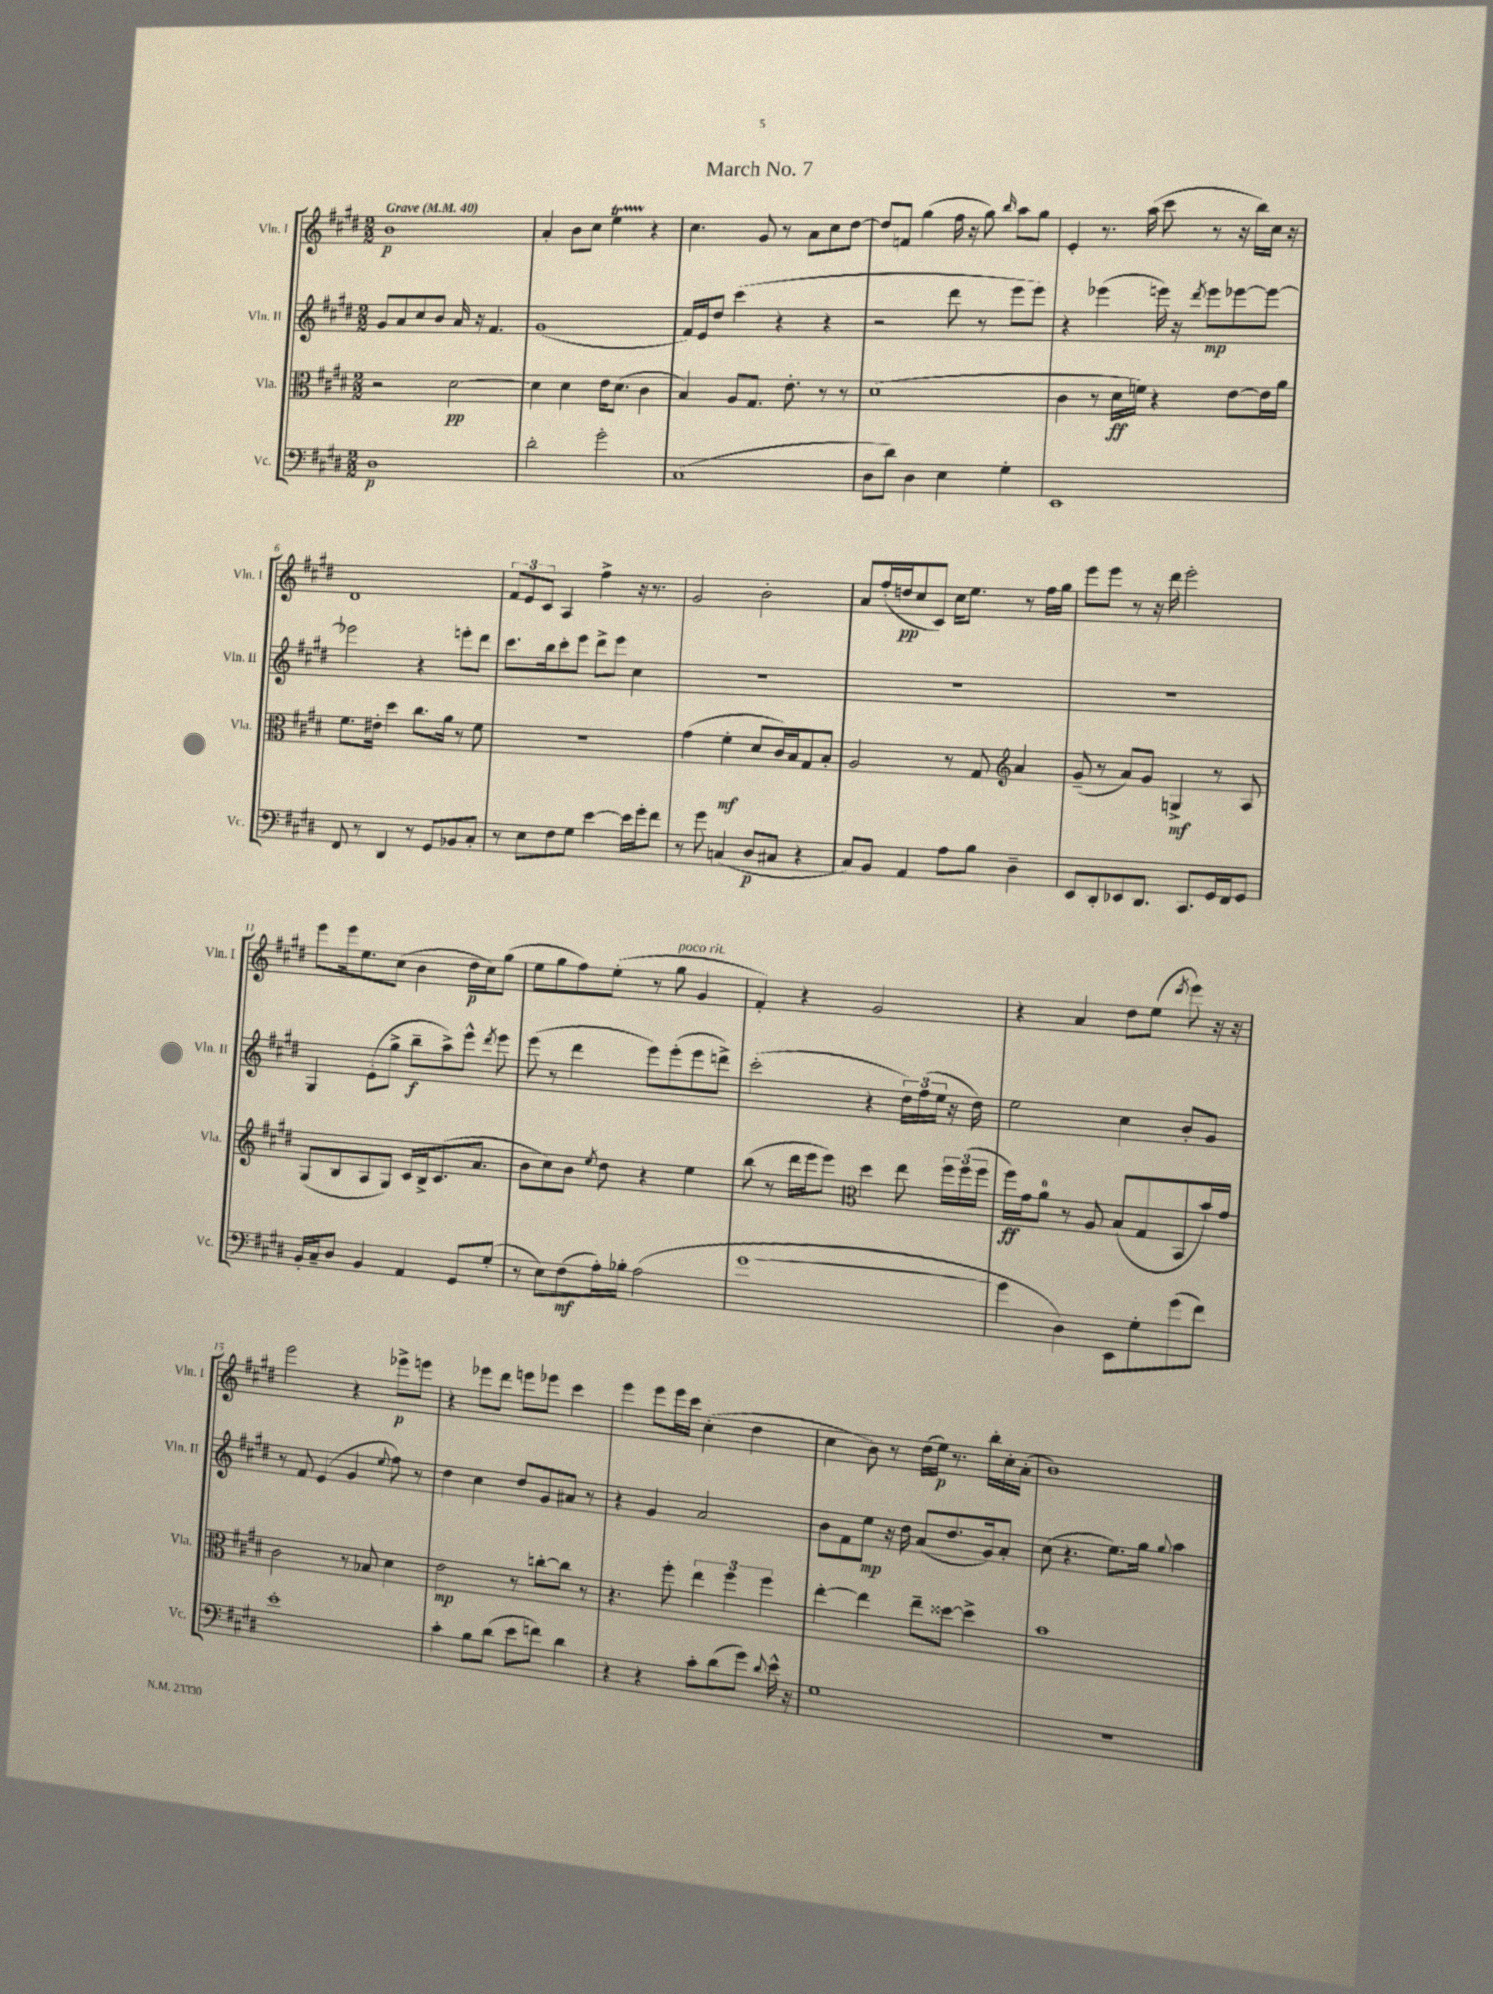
\header { title = "March No. 7" }
<<
\new StaffGroup <<
\new Staff = "s0" \with { instrumentName = "Vln. I" shortInstrumentName = "Vln. I" } {
    \clef treble \key e \major \numericTimeSignature \time 2/2 \tempo "Grave" 4 = 40
    \autoBeamOff b'1\p |
    a'4-. b'8[ cis''8] e''4\startTrillSpan r4\stopTrillSpan |
    cis''4. gis'8 r8 a'8[ cis''8 dis''8]~ |
    dis''8[ f'8] gis''4( fis''16 r16 gis''8) \grace { b''16 } a''8[ gis''8] |
    e'4-. r8. a''16( cis'''8 r8 r16 b''16[) cis''16] r16 |
    dis'1 |
    \tuplet 3/2 { fis'8[ e'8 cis'8] } a4 fis''4-> r16 r8. |
    gis'2 b'2-. |
    a'8[ fis''16-.( d''16\pp cis''8 cis'8]) cis''16[ e''8.] r8 fis''16[ gis''16] |
    e'''8[ e'''8] r8 r16 dis'''16 e'''2-. |
    e'''8[ e'''16 e''8. cis''8]( b'4 dis''16[\p cis''16) gis''8]( |
    e''8[ gis''8 fis''8) e''8]-.( r8 gis''8^\markup { \italic "poco rit." } gis'4 |
    fis'4-.) r4 gis'2 |
    r4 a'4 dis''8[ e''8]( \acciaccatura { dis'''8 } e'''8) r16 r16 |
    e'''2 r4 ees'''8[->\p e'''8] |
    r4 ees'''8[ dis'''8] e'''8[ ees'''8] cis'''4 |
    e'''4 e'''8[ e'''16 cis'''16] cis''4-.( dis''4 |
    cis''4 b'8) r8 dis''16[( e''16]\p) r8. b''16[-. cis''16-. a'16]-.( |
    b'1) \bar "|." |
}
\new Staff = "s1" \with { instrumentName = "Vln. II" shortInstrumentName = "Vln. II" } {
    \clef treble \key e \major \numericTimeSignature \time 2/2
    \autoBeamOff gis'8[ a'8 cis''8 b'8] a'16 r16 fis'4. |
    gis'1( |
    fis'16[) e'16 dis''8] cis'''4( r4 r4 |
    r2 dis'''8 r8 e'''8[ e'''8]) |
    r4 ees'''4( e'''16) r16 \acciaccatura { dis'''8 } e'''8[\mp ees'''8~ ees'''8]~ |
    ees'''2 r4 e'''8[-. dis'''8] |
    cis'''8.[ b''16 cis'''8-. e'''8] dis'''8[-> e'''8] cis''4 |
    R1 |
    R1 |
    R1 |
    gis4 e'8[-.( gis''8]-> b''8[--\f a''8->) e'''8]-^ \acciaccatura { dis'''8 } e'''8 |
    e'''8( r8 dis'''4 e'''8[) e'''8-.( e'''8 d'''8]->) |
    cis'''2-.( r4 \tuplet 3/2 { dis''16[) fis''16( e''16] } r16 dis''16) |
    e''2 cis''4 b'8[-. gis'8] |
    r8 fis'8 e'4( gis'4 \appoggiatura { e''8 } fis''8) r8 |
    dis''4 cis''4 dis''8[ gis'8 ais'8] r8 |
    r4 gis'4 a'2 |
    b'8[ fis'8 e''8]\mp r16 dis''16 a'8[( dis''8. gis'16) a'8]-. |
    cis''8( r4. e''8.[) gis''16] \appoggiatura { gis''8 } a''4 \bar "|." |
}
\new Staff = "s2" \with { instrumentName = "Vla." shortInstrumentName = "Vla." } {
    \clef alto \key e \major \numericTimeSignature \time 2/2
    \autoBeamOff r2 dis'2~\pp |
    dis'4 dis'4 e'16[ dis'8.]( cis'4 |
    b4) a8[ gis8.] e'8.-. r8 r8 |
    dis'1( |
    cis'4 r8 dis'16[\ff f'16]) r4 e'8[~ e'16 a'16] |
    fis'8.[ eis'16]-. dis''4 cis''8.[ a'16] r8 fis'8 |
    R1 |
    gis'4( fis'4-.\mf dis'8[ cis'16) b16 gis8 b8]-. |
    a2 r8 gis8 \clef treble a'4 |
    gis'8--( r8 a'8[) gis'8] g4->\mf r8 a8 |
    gis8[( b8 a8 gis8]) cis'16[ b16-> cis'8.( a'8.] |
    b'8[ cis''8) b'8] \acciaccatura { e''8 } dis''8 r4 e''4 |
    b''8( r8 dis'''16[ e'''16 e'''8]) \clef alto dis''4 e''8 \tuplet 3/2 { fis''16[ fis''16( fis''16] } |
    fis''16[\ff) gis'16 a'8]-0 r8 a8 b8[( gis8 b,8 b'16) gis'16] |
    cis'2 r8 bes8 dis'4 |
    e'2\mp r8 c''8[~-. c''8] r8 |
    r4. fis''8-. \tuplet 3/2 { e''4 fis''4 fis''4 } |
    e''4~-. e''4 e''8[-- disis''8]~ disis''4-> |
    b'1 \bar "|." |
}
\new Staff = "s3" \with { instrumentName = "Vc." shortInstrumentName = "Vc." } {
    \clef bass \key e \major \numericTimeSignature \time 2/2
    \autoBeamOff dis1\p |
    dis'2-. gis'2-. |
    cis1( |
    dis8[ dis'8]) dis4 e4 gis4-. |
    e,1 |
    fis,8 r8 dis,4 r8 gis,8[ bes,8 cis8]-. |
    r8 e8[ fis8 gis8] e'4~ e'16[ gis'16-. fis'8] |
    r8 gis'8 c4( dis8[\p cis8] r4 |
    cis8[) b,8] a,4 a8[ b8] dis4-- |
    e,8[ dis,8-. ees,8 dis,8.] cis,8.[ gis,16 fis,16 gis,8] |
    b,16[-. cis16-- dis8] b,4 a,4 gis,8[ gis8]-.( |
    r8 e8[) fis8\mf( a16-.) bes16]-. a2( |
    gis'1~ |
    gis'4 dis4) e,8[ gis8-. gis'8( fis'8]) |
    e'1-. |
    cis'4-. b8[ dis'8]( e'8[ f'8]) dis'4 |
    r4 r4 cis'8[-. dis'8( gis'8]) \appoggiatura { dis'8 } e'16-^ r16 |
    gis1 |
    r1 \bar "|." |
}
>>
>>
